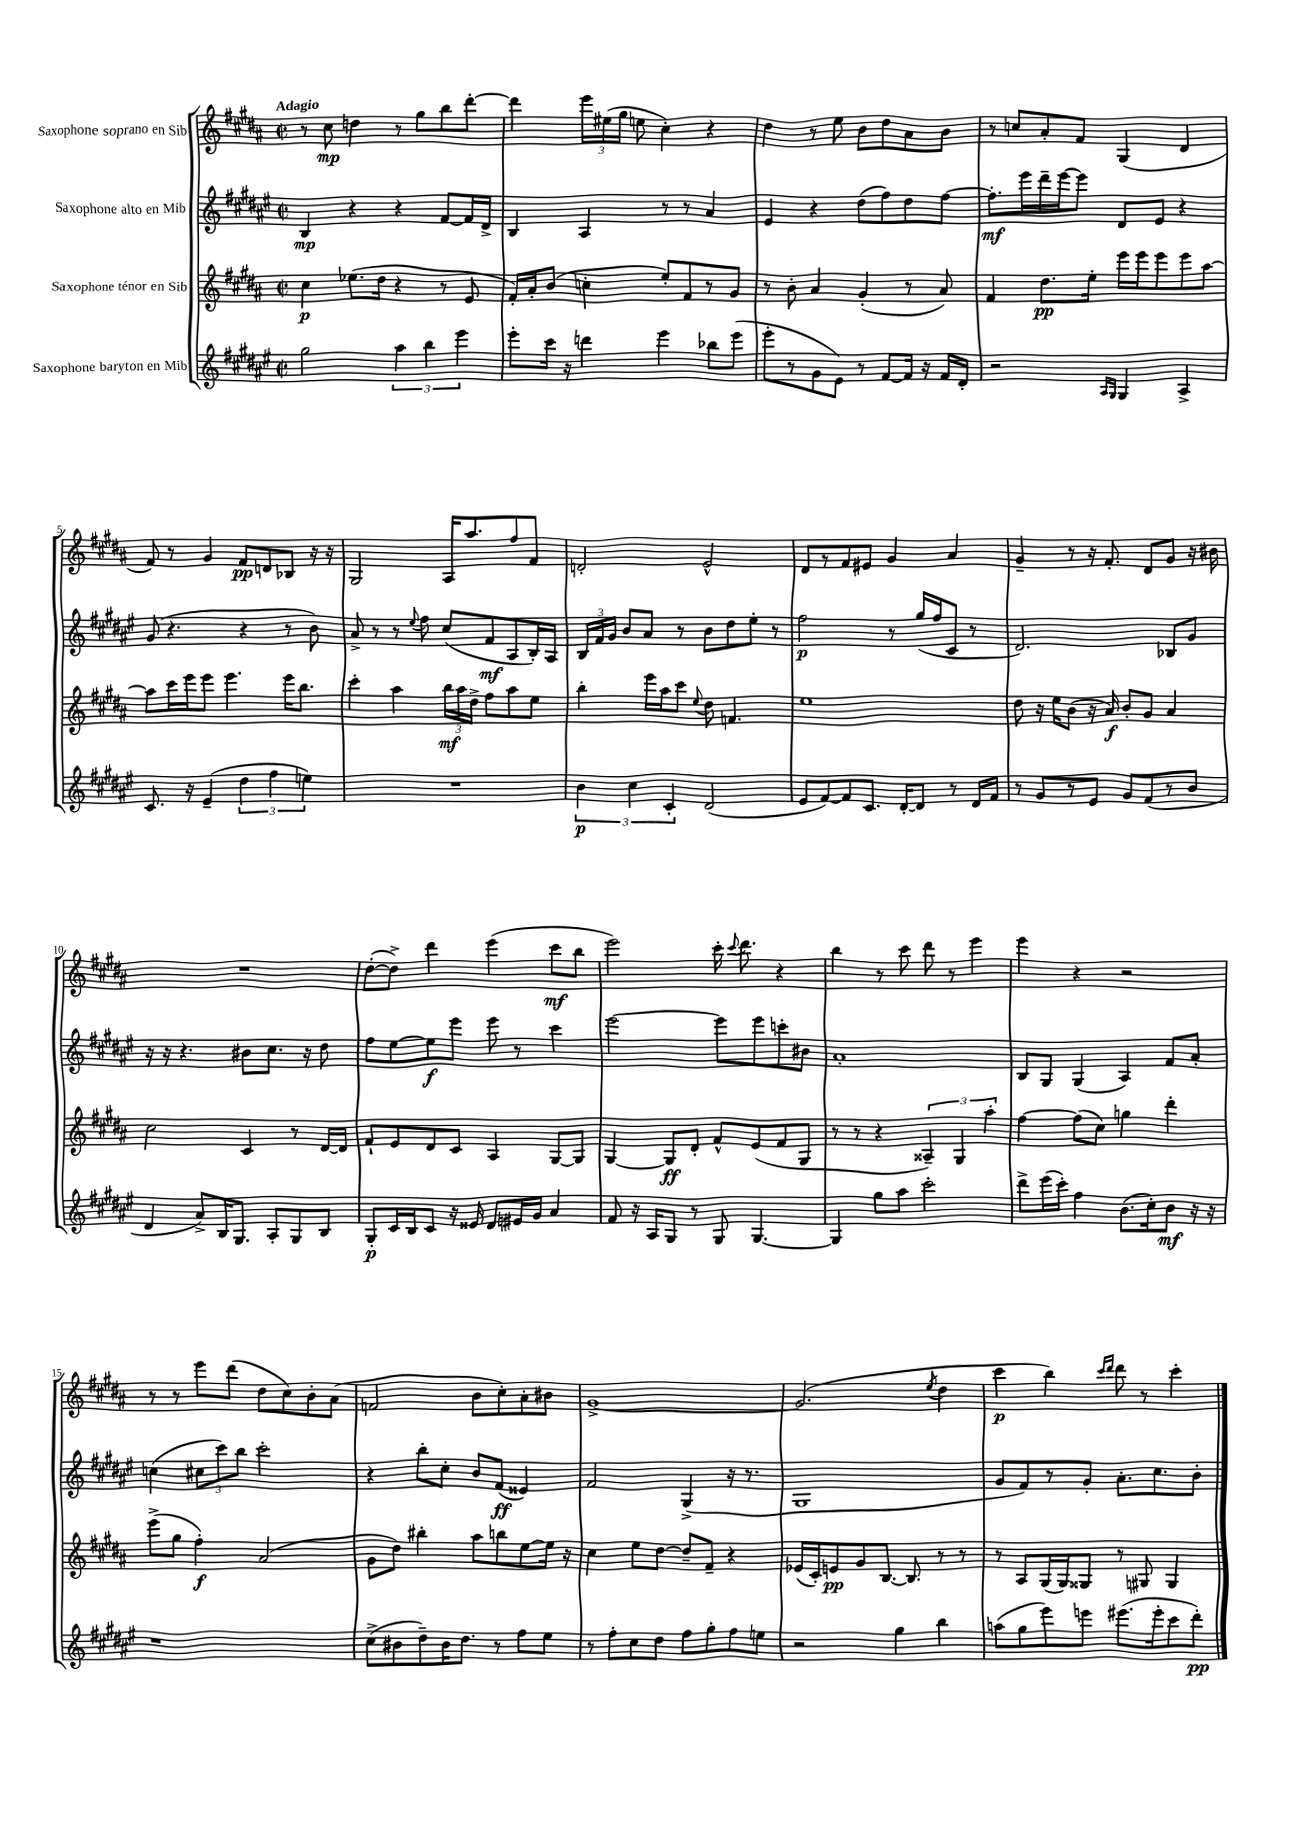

**kern	**kern	**kern	**kern
*staff4	*staff3	*staff2	*staff1
*clefG2	*clefG2	*clefG2	*clefG2
*k[f#c#g#d#a#e#]	*k[f#c#g#d#a#]	*k[f#c#g#d#a#e#]	*k[f#c#g#d#a#]
*M2/2	*M2/2	*M2/2	*M2/2
*met(c|)	*met(c|)	*met(c|)	*met(c|)
2gg#	4cc#	4B	8r
.	.	.	8cc#
.	(8.ee-	4r	4dd
.	16dd#	.	.
6aa#	4r	4r	8r
.	.	.	8gg#
6bb	.	.	.
.	8r	[8f#	8bb
6eee#	.	.	.
.	8e	16f#]	[8ddd#'
.	.	16d#^	.
=	=	=	=
8eee#'	16f#')	4B	4ddd#]
.	16a#'	.	.
16ccc#	(8b	.	.
16r	.	.	.
4ddd	4cc'	4A#	24eee
.	.	.	(24ee#
.	.	.	24gg#
.	.	.	8ee
4eee#	8ee')	8r	4cc#')
.	8f#	8r	.
8bb-	8r	4a#	4r
(8eee#	8g#	.	.
=	=	=	=
8eee#'	8r	4e#	4dd#
8r	8b'	.	.
8g#	4a#	4r	8r
8e#)	.	.	8ee
8r	(4g#'	(8dd#	8b
[8f#	.	8ff#)	8dd#
16f#]	8r	8dd#	8a#
16r	.	.	.
16f#	8a#)	[8ff#	8b
16d#'	.	.	.
=	=	=	=
2r	4f#	8.ff#']	8r
.	.	.	8cc
.	.	16eee#	.
.	8.dd#	16ddd#~	8a#'
.	.	[16eee#	.
.	.	8eee#]	8f#
.	16ee'	.	.
16qqA#	.	.	.
16qqG#	.	.	.
4G#	16eee	8d#	(4G#
.	16eee	.	.
.	8eee	8e#	.
4A#^	8eee	4r	4d#
.	[8aa#	.	.
=	=	=	=
8.c#	8aa#]	(8g#	8f#)
.	16ccc#	4.r	8r
16r	16eee	.	.
(4e#~	8eee	.	4g#
.	4.eee	.	.
6dd#	.	4r	8f#
.	.	.	8d
6ff#	.	.	.
.	16eee	8r	8B-
.	8.bb	.	.
6ee)	.	.	.
.	.	8b)	16r
.	.	.	16r
=	=	=	=
1r	4ccc#'	8a#^	2G#
.	.	8r	.
.	4aa#	8r	.
.	.	8qqee#	.
.	.	8ff#	.
.	24bb	(8cc#	16A#
.	24aa#	.	.
.	.	.	8.aa#
.	24dd#^	.	.
.	8ff#	8f#	.
.	8aa#	8A#	8ff#
.	8ee	16B')	8f#
.	.	16A#	.
=	=	=	=
6b	4bb'	24B	2d'
.	.	24f#	.
.	.	24g#	.
.	.	8b	.
6cc#	.	.	.
.	16eee	8a#	.
.	16aa#	.	.
6c#'	.	.	.
.	8ccc#	8r	.
.	8qqee	.	.
(2d#	8dd#	8b	2e^^
.	4.f	8dd#	.
.	.	8ee#'	.
.	.	8r	.
=	=	=	=
8e#	1ee	2ff#	8d#
[8f#)	.	.	8r
8f#]	.	.	8f#
8.c#	.	.	8e#
.	.	8r	4g#
[16d#'	.	.	.
8d#]	.	(16gg#	.
.	.	16ff#	.
8r	.	8c#	4a#
16d#	.	8r	.
16f#	.	.	.
=	=	=	=
8r	8dd#	2.d#)	4g#~
8g#	16r	.	.
.	16ee	.	.
8r	(8b	.	8r
8e#	16r	.	16r
.	16a#)	.	8.f#'
8g#	8b'	.	.
(8f#	8g#	.	8d#
8r	4a#	8B-	8g#
8b	.	8g#	16r
.	.	.	16b#
=	=	=	=
4d#	2cc#	16r	1r
.	.	16r	.
.	.	4.r	.
8a#^)	.	.	.
16B	.	.	.
8.G#	.	.	.
.	4c#	8b#	.
8A#'	.	8.cc#	.
8G#	8r	.	.
.	.	16r	.
8B	[16d#	8dd#	.
.	16d#]	.	.
=	=	=	=
8G#'	8f#`	8ff#	([8dd#'
16c#	8e	[8ee#	8dd#^])
16B	.	.	.
8c#	8d#	8ee#]	4ddd#
16r	8c#	8eee#	.
16e##	.	.	.
8d#	4A#	8eee#	(4eee
16e#	.	8r	.
16g#	.	.	.
4a#	[8G#	4ccc#	8ccc#
.	8G#]	.	8bb
=	=	=	=
8f#	[4G#	[2eee#	2eee)
16r	.	.	.
16A#	.	.	.
8G#	8G#]	.	.
8r	8d#'	.	.
8G#	8f#^^	8eee#]	16ccc#'
.	.	.	8qqccc#
.	.	.	8.ddd#
[4.G#	(8e	8eee#	.
.	8f#	8ccc'	4r
.	8G#	8b#	.
=	=	=	=
4G#]	8r	1a#'	4bb
.	8r	.	.
8gg#	4r	.	8r
8aa#	.	.	8ccc#
2ccc#'	6A##~)	.	8ddd#
.	.	.	8r
.	6G#	.	.
.	.	.	4eee
.	6aa#'	.	.
=	=	=	=
8ddd#^	[4ff#	8B	4eee
(16eee#	.	8G#	.
16ccc#')	.	.	.
4ff#	(8ff#]	(4G#	4r
.	8cc#)	.	.
(8.b	4gg	4A#)	2r
16cc#')	.	.	.
8b	4ddd#'	8f#	.
16r	.	8a#'	.
16r	.	.	.
=	=	=	=
1r	(8eee^	(4cc	8r
.	8gg#	.	8r
.	4ff#')	12cc#	8eee
.	.	12ccc#)	.
.	.	.	(8ddd#
.	.	12bb	.
.	(2a#	2ccc#'	8dd#
.	.	.	8cc#)
.	.	.	8b'
.	.	.	(8a#
=	=	=	=
(8cc#^	8g#	4r	2f
8b#	8dd#)	.	.
8dd#~)	4bb#'	8bb'	.
16b#	.	8cc#'	.
8.dd#	.	.	.
.	8aa#	8b	8b
8r	8bb	(8f#	8cc#')
8ff#	[8ee	4e##)	8a#'
8ee#	16ee]	.	8b#
.	16r	.	.
=	=	=	=
8r	4cc#	2f#	[1g#^
8ff#'	.	.	.
8cc#	8ee	.	.
8dd#	[8dd#	.	.
8ff#	8dd#~]	(4G#^	.
8gg#'	8f#~	.	.
8ff#	4r	16r	.
.	.	8.r	.
8ee	.	.	.
=	=	=	=
2r	(16e-	1G#	(2.g#]
.	16c#')	.	.
.	8e	.	.
.	8g#	.	.
.	[8.B	.	.
4gg#	.	.	.
.	8.B]	.	.
.	.	.	8qee
4bb	8r	.	4dd#
.	8r	.	.
=	=	=	=
(8aa	8r	8g#	4ccc#
8gg#	8A#	8f#)	.
8eee#)	(16G#	8r	4bb)
.	16G#)	.	.
8eee	8G##	8g#'	.
.	.	.	16qqccc#
.	.	.	16qqddd#
(8.eee#	8r	8.a#'	8ddd#
.	8G#	.	8r
16eee#'	.	8.cc#	.
8ccc#	4G#	.	4ccc#'
8ddd#')	.	8b'	.
==	==	==	==
*-	*-	*-	*-
